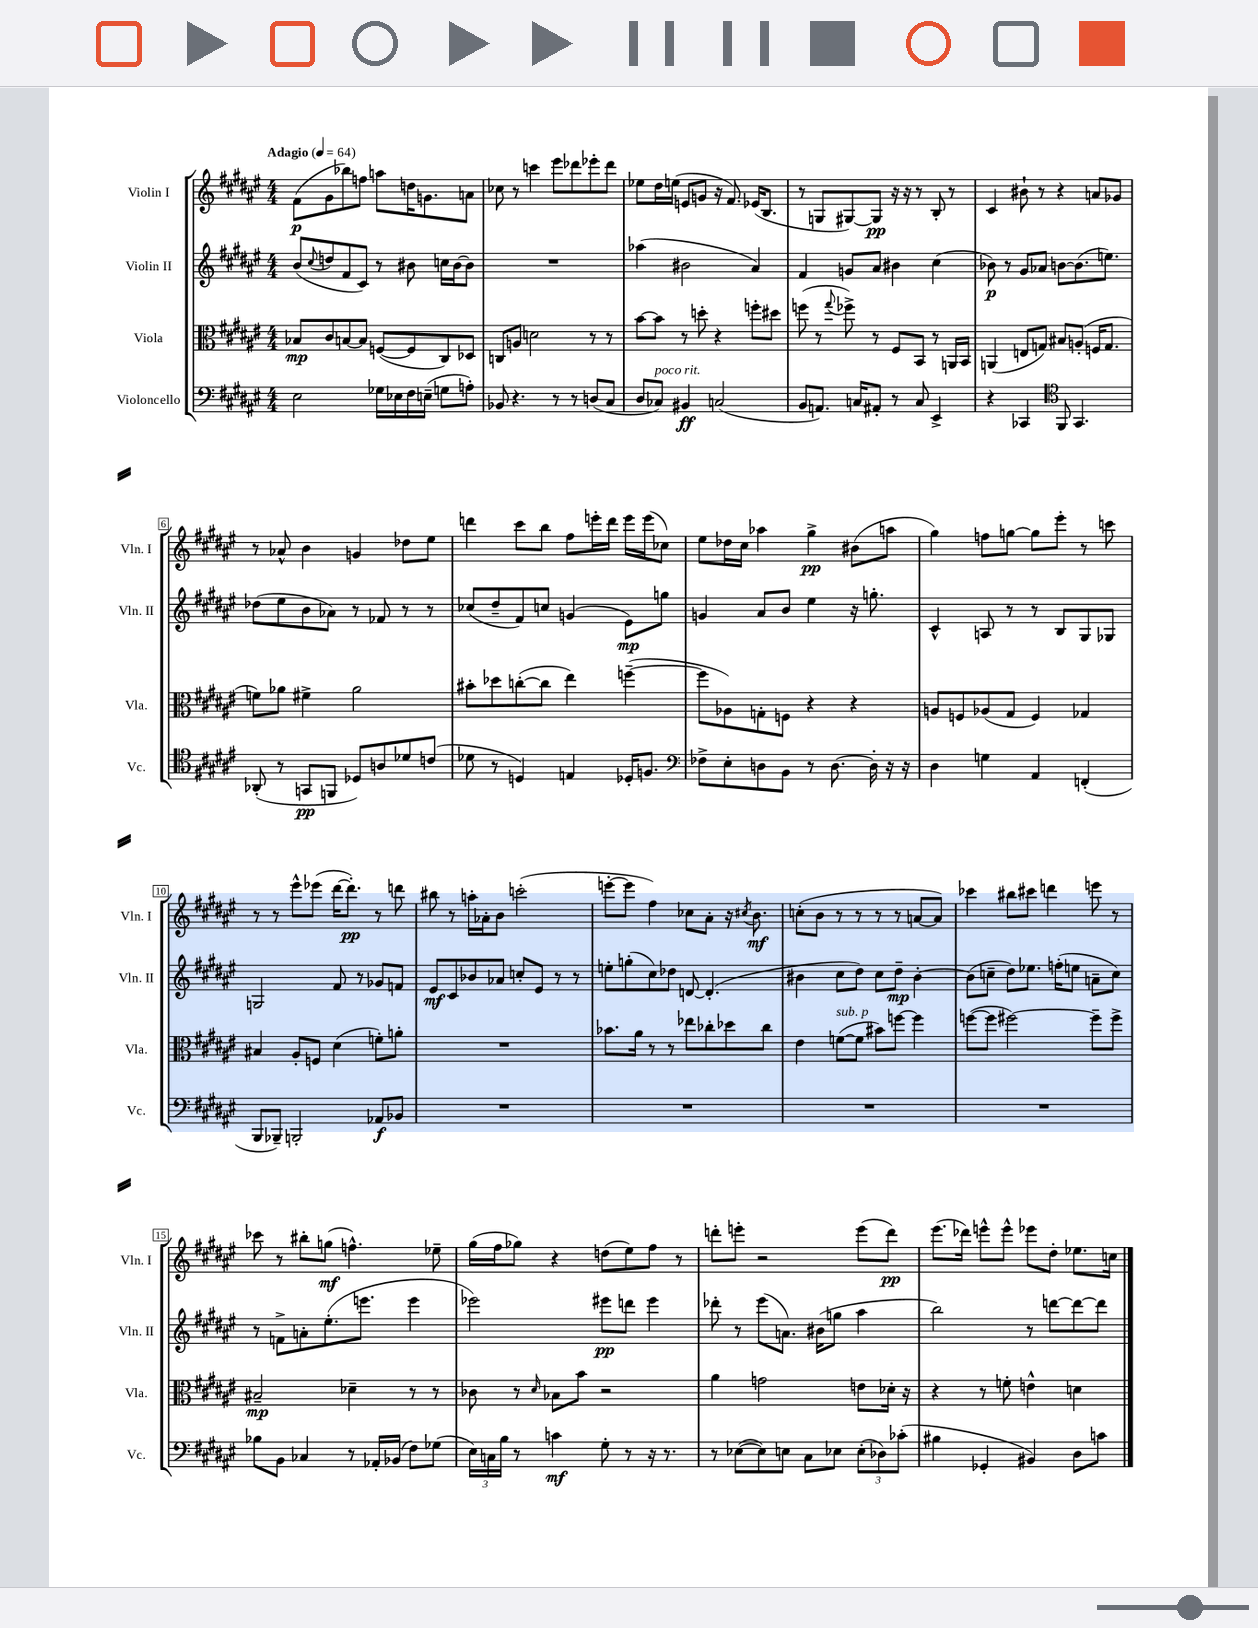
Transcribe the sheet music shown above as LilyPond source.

<<
\new StaffGroup <<
\new Staff = "s0" \with { instrumentName = "Violin I" shortInstrumentName = "Vln. I" } {
    \clef treble \key fis \major \numericTimeSignature \time 4/4 \tempo "Adagio" 4 = 64
    fis'8\p( gis'8 bes''8) f''8 a''8 d''16 g'8. a'8 |
    ces''8 r8 c'''4 eis'''8 des'''8 ees'''8-. des'''8 |
    ees''8 dis''16 e''16( e'8 g'8 r16 fis'8.) ees'16( b8. |
    r8 g8 gis8~) gis8\pp r16 r16 r8 b8-. r8 |
    cis'4 bis'8-! r8 r4 a'8 ges'8 |
    r8 aes'8-^ b'4 g'4 des''8 eis''8 |
    d'''4 cis'''8 b''8 fis''8 e'''16-. d'''16 e'''16 e'''16( ces''8) |
    eis''8 des''16 cis''16 aes''4 gis''4->\pp bis'8( a''8 |
    gis''4) f''8 g''8~ g''8 eis'''8-. r8 c'''8 |
    r8 r8 eis'''8-^ ees'''8( dis'''16~ dis'''8.-.\pp) r8 d'''8 |
    bis''8 r8 a''16-. aes'16-. b'8 c'''2-.( |
    e'''8~-. e'''8 fis''4) ces''8 ais'8-. r16 \acciaccatura { cis''8 } b'8.\mf |
    c''8-.( b'8 r8 r8 r8 r8 a'8~ a'8) |
    ces'''4 bis''8 cis'''8 d'''4 e'''8 r8 |
    ces'''8 r8 bis''8-. g''8\mf( f''4.-^) ees''8-- |
    gis''16( fis''16 ges''8) r4 d''8( eis''8) fis''8 r8 |
    d'''8-. e'''8-. r2 e'''8( d'''8\pp) |
    eis'''8.( des'''16) e'''8-^ e'''8-^ ees'''8 dis''8-. ees''8. c''16 \bar "|." |
}
\new Staff = "s1" \with { instrumentName = "Violin II" shortInstrumentName = "Vln. II" } {
    \clef treble \key fis \major \numericTimeSignature \time 4/4
    b'8( \appoggiatura { cis''8 } d''8 fis'8 cis'8) r8 bis'8 c''16 bis'16~ bis'8 |
    R1 |
    aes''4( bis'2 ais'4) |
    fis'4 g'8 ais'8 bis'4 cis''4( |
    bes'8\p) r8 gis'8 aes'8 b'8~ b'8.( e''8.) |
    des''8( eis''8 b'8 aes'8) r8 fes'8 r8 r8 |
    ces''8( dis''8-- fis'8) c''8 g'4( eis'8\mp) g''8 |
    g'4 ais'8 b'8 eis''4 r16 g''8.-. |
    cis'4-^ a8 r8 r8 b8 gis8 ges8 |
    g2 fis'8 r8 ges'8 f'8 |
    eis'8\mf cis'8 bes'8 aes'8 c''8-. eis'8 r8 r8 |
    e''8-. g''8-.( cis''8) des''8 d'8~ d'4.-.( |
    bis'4 cis''8 dis''8) cis''8 dis''8--\mp bis'4~-. |
    bis'8( c''8-- dis''8) ees''8. f''16-.( e''8 a'8-- c''8) |
    r8 f'8-> a'8-. eis''8.-.( e'''8. e'''4 |
    ees'''2) eis'''8\pp d'''8 eis'''4 |
    des'''8-. r8 eis'''8( a'8.) bis'16( g''8 ais''4 |
    b''2) r8 d'''8~ d'''8~ d'''8 \bar "|." |
}
\new Staff = "s2" \with { instrumentName = "Viola" shortInstrumentName = "Vla." } {
    \clef alto \key fis \major \numericTimeSignature \time 4/4
    bes8\mp cis'8 b8~ b8 f8~( f8 cis8) des8 |
    c8 a8 d'2 r8 r8 |
    b'8~ b'8 r8 d''8-. r4 f''8-. dis''8 |
    f''8( r8 \appoggiatura { gis''8 } fes''8->) r8 fis8 b,8 r8 a,16 b,16 |
    a,4( e8 g8) bis8 a8-.( f16 g8. |
    f'8) aes'8 fis'4-> aes'2 |
    bis'8-. des''8 c''8~-.( c''8 eis''4) f''4~--( |
    f''8 aes8) g8-. f8 r4 r4 |
    a8 f8 aes8( gis8 f4) ges4 |
    bis4 ais8-. f8 dis'4( f'8-.) a'8-. |
    R1 |
    bes'8. ais'16 r8 r8 ees''8 ces''8-. des''8 ces''8 |
    eis'4 f'8~^\markup { \italic "sub. p" }( f'8 bis'8) f''8~ f''4 |
    f''8~( f''8 fis''2~) fis''8-- fis''8-> |
    bis2--\mp des'4-- r8 r8 |
    ces'8 r8 \grace { dis'16 } bes8 b'8 r2 |
    ais'4 g'2 e'8 des'16-. r16 |
    r4 r8 f'8-. e'4-^ d'4 \bar "|." |
}
\new Staff = "s3" \with { instrumentName = "Violoncello" shortInstrumentName = "Vc." } {
    \clef bass \key fis \major \numericTimeSignature \time 4/4
    eis2 ges16 ees16 fis16 e16--( g8 a8-.) |
    bes,8 r4. r8 r8 d8( cis8 |
    dis8 ces8^\markup { \italic "poco rit." }) bis,4\ff c2( |
    b,8 a,8.) c16 ais,8-. r8 c8 eis,4-> |
    r4 ces,4 \clef tenor fis,8 gis,4. |
    aes,8-.( r8 g,8\pp f,8 des8) a8 des'8 c'8( |
    des'8 r8 d4) e4 des16-. f8. |
    \clef bass fes8-> eis8-. d8 b,8 r8 d8.~ d16-. r16 r16 |
    dis4 g4 ais,4 f,4-.( |
    b,,8 bes,,8--) b,,2-. aes,8\f bes,8 |
    R1 |
    R1 |
    R1 |
    R1 |
    bes8 b,8 ces4 r8 aes,16-. bes,16( fis8) ges8( |
    \tuplet 3/2 { eis16) c16 b16 } r8 c'4\mf gis8-. r8 r16 r8. |
    r8 ees8~( ees8) e8 cis8 ees8 \tuplet 3/2 { ees8-.( des8) ces'8-.( } |
    bis4 ges,4-. bis,4) dis8 c'8 \bar "|." |
}
>>
>>
\layout { \context { \Score \override BarNumber.stencil = #(make-stencil-boxer 0.1 0.3 ly:text-interface::print) } }
